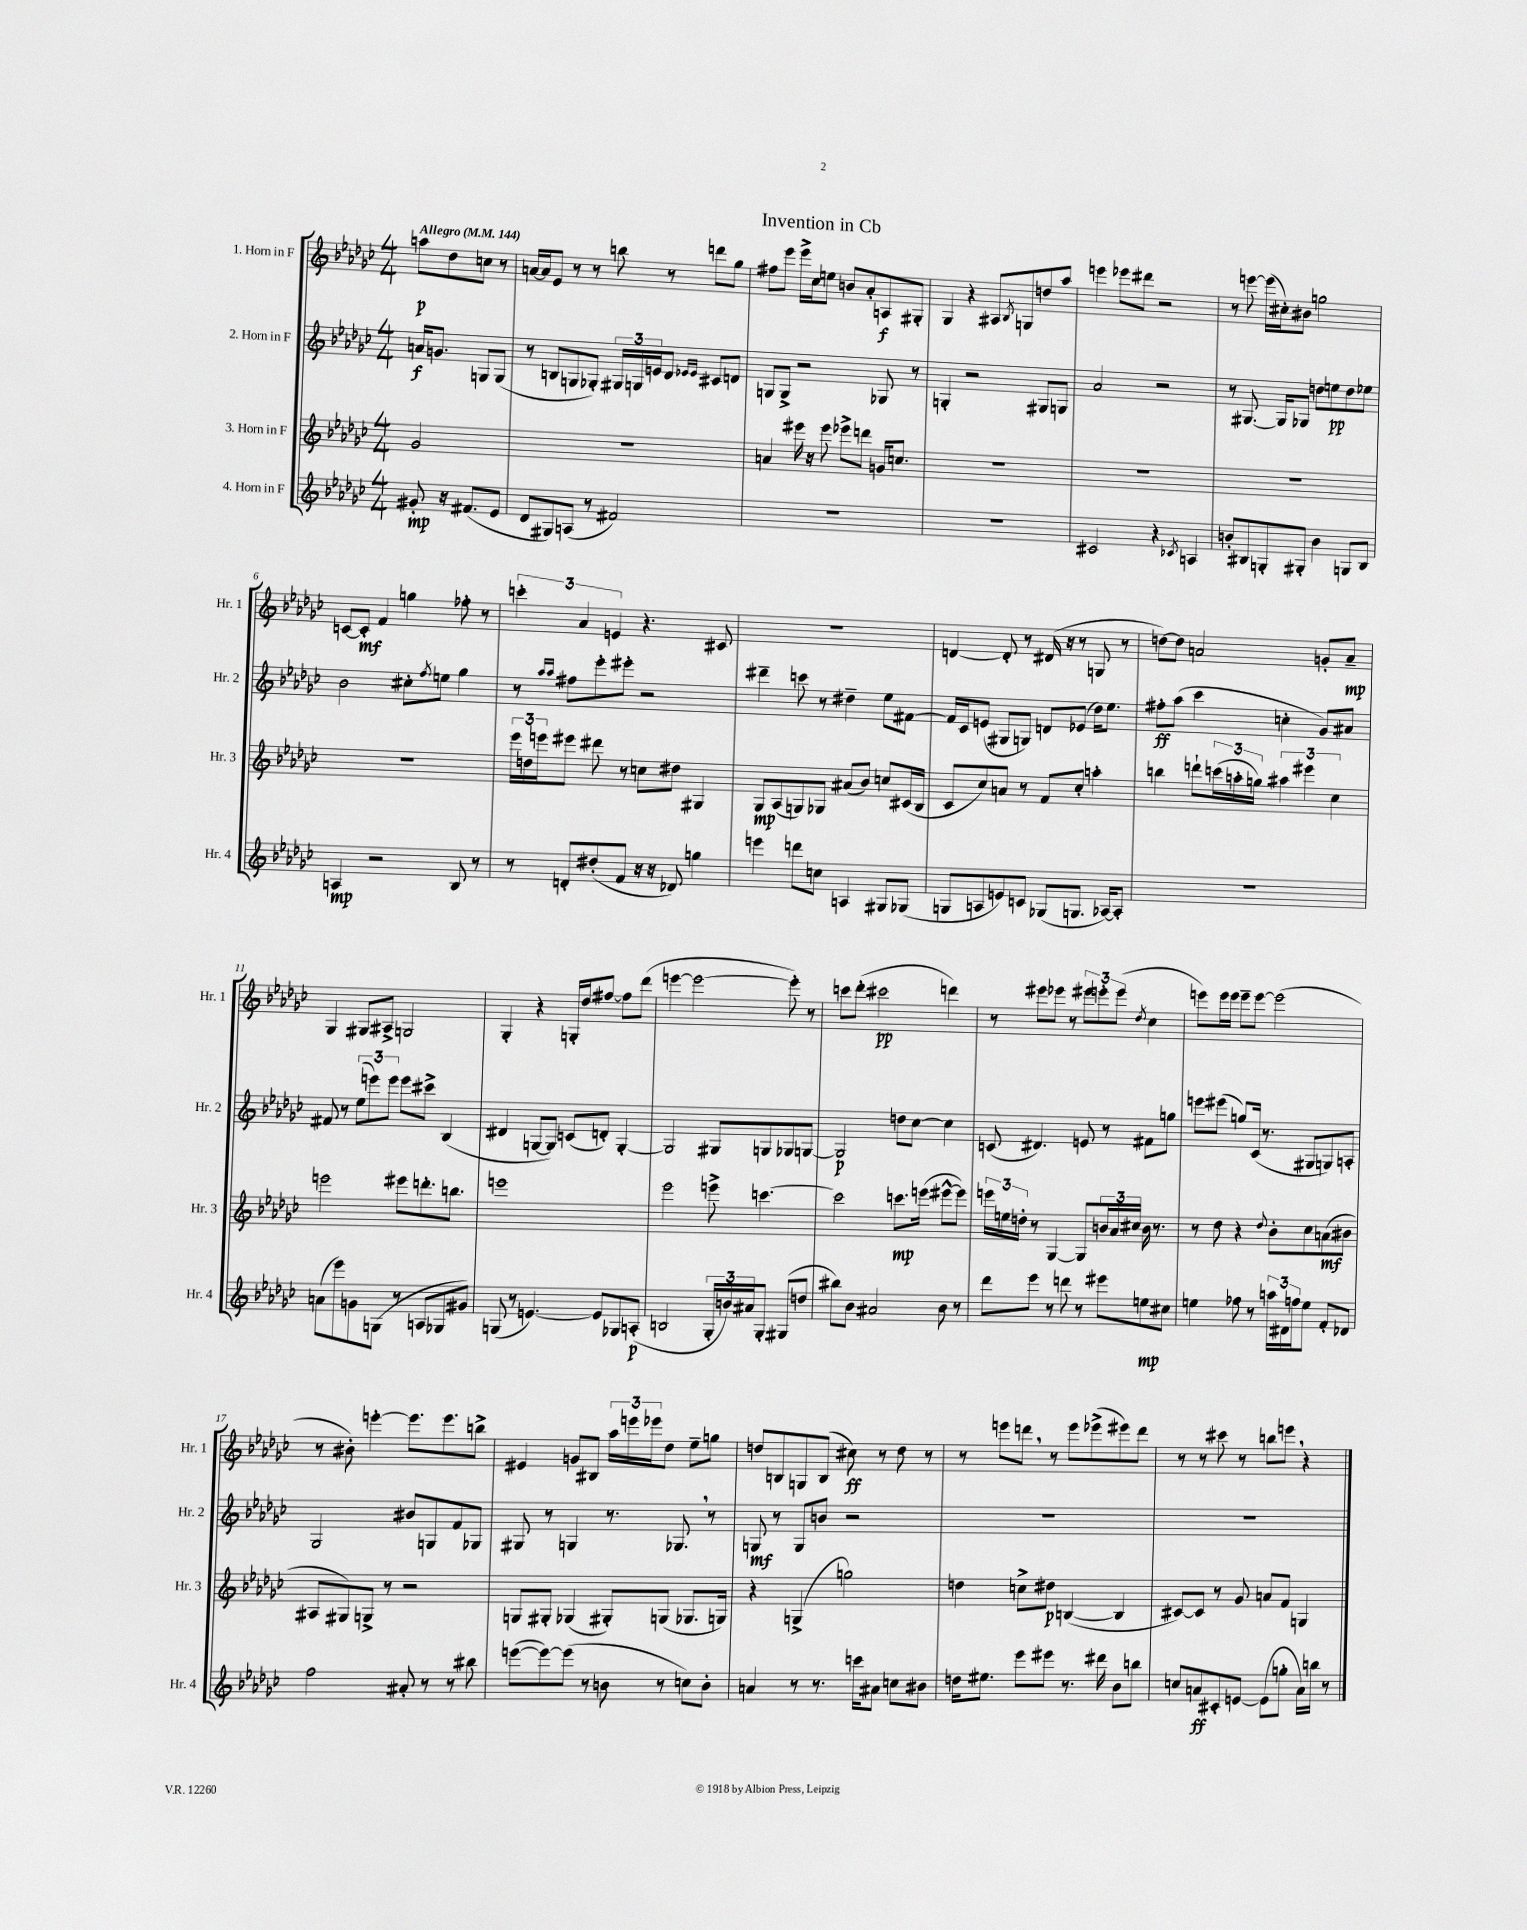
\header { title = "Invention in Cb" }
<<
\new StaffGroup <<
\new Staff = "s0" \with { instrumentName = "1. Horn in F" shortInstrumentName = "Hr. 1" } {
    \clef treble \key ges \major \numericTimeSignature \time 4/4 \partial 2 \tempo "Allegro" 4 = 144
    a''8\p des''8 c''8 r8 |
    a'16~ a'16 ees'8 r8 r8 b''8 r8 d'''8 ges''8 |
    fis''8 ees'''8 ees'''16-> ces''16 e''8 b'8 aes'8-. a8\f gis8-. |
    ges4 r4 ais8 \acciaccatura { bes8 } g8 d''8 aes''8 |
    e'''4 ees'''8 dis'''8 r2 |
    r8 e'''8~ e'''16( cis''16-.) bis'8 g''2 |
    c'8~ c'8-.\mf f'4 g''4 fes''8-. r8 |
    \tuplet 3/2 { c'''4-. aes'4 e'4 } r4. cis'8 |
    R1 |
    d'4~ d'8-. r8 dis'16( r16 r8 g8 r8 |
    d''8~) d''8 a'2 g'8-. a'8--\mp |
    ges4 gis8 ais8-> g2 |
    ges4-. r4 g16-. des''16 fis''8~ fis''8 des'''8( |
    e'''4~ e'''2~ e'''8-.) r8 |
    c'''8 des'''8-.( cis'''2\pp d'''4) |
    r8 eis'''8 ees'''8 r8 \tuplet 3/2 { eis'''8 e'''8-. e'''8( } \acciaccatura { des''8 } ces''4 |
    e'''8) e'''16 e'''16 e'''8-- e'''8~ e'''2( |
    r8 bis'8-.) e'''4~-. e'''8. e'''8. b''8-> |
    eis'4 g'8 bis8 \tuplet 3/2 { aes''16 e'''16 ees'''16 } des''8 ees''8-- g''8 |
    d''8 b8 g8 b8( cis''8\ff) r8 d''8 r8 |
    r8 e'''8 d'''8 \breathe r8 e'''8 ees'''8->( eis'''8) d'''8 |
    r8 r8 cis'''8 r8 b''8 e'''8 \breathe r4 \bar "|." |
}
\new Staff = "s1" \with { instrumentName = "2. Horn in F" shortInstrumentName = "Hr. 2" } {
    \clef treble \key ges \major \numericTimeSignature \time 4/4 \partial 2
    a'16\f g'8. g8 g8( |
    r8 b8 g8 ges8-.) \tuplet 3/2 { gis16 g16 e'16 } des'8 \grace { ees'16 ees'16 } cis'8 d'8 |
    g8 g8-> r2 ges8 r8 |
    g4-. r2 gis8 g8 |
    aes'2 r2 |
    r8 gis8.~ gis16 ges8 d''8 e''8\pp d''8 ees''8 |
    bes'2 cis''8-. \acciaccatura { f''8 } e''8 ges''4 |
    r8 \grace { aes''16 aes''16 } fis''8 ees'''8-. eis'''8-. r2 |
    dis'''4-- c'''8 r8 dis''4-- ees''8 fis'8~ |
    fis'16 ces'16 e'8( gis8 g8) d'8 ees'8( des''16) ees''8. |
    fis''8-.\ff aes''8( ces'''4 c''4-. ges'8) ais'8 |
    fis'8 r8 \tuplet 3/2 { ees''8( e'''8) e'''8 } e'''8 cis'''8-> bes4( |
    dis'4 g8~ g8) c'8( d'8-.) g4~-. |
    g2 gis8 g8 ges8 g8~ |
    g2\p d''8 ces''8~ ces''4 |
    c'8( dis'4.) e'8 r8 fis'8 g''8 |
    e'''8 eis'''8( g''8) ces'16( r8. gis8 g8) a8-. |
    ges2 bis'8 g8 f'8 ges8 |
    gis8 r8 g4 r8. ges8. \breathe r8 |
    g8\mf r8 g8 b'8 r2 |
    R1 |
    R1 \bar "|." |
}
\new Staff = "s2" \with { instrumentName = "3. Horn in F" shortInstrumentName = "Hr. 3" } {
    \clef treble \key ges \major \numericTimeSignature \time 4/4 \partial 2
    ges'2 |
    R1 |
    a'4 eis'''16 r16 eis'''8 ees'''8-> d'''8 g'16 c''8. |
    R1 |
    R1 |
    R1 |
    R1 |
    \tuplet 3/2 { ees'''16 d''16 e'''16 } eis'''8 dis'''8 r8 c''8 dis''8 gis4 |
    ges8\mp aes8( g8) ges8 ais'8( bes'8) c''8 cis'16( bes16 |
    ces'8 ces''8) a'8 r8 f'8 ces''8-. a''4-. |
    b''4 d'''8-! \tuplet 3/2 { c'''16( a''16-. g''16) } \tuplet 3/2 { ais''4 eis'''4 ces''4 } |
    e'''2 eis'''8 d'''8.-. b''8. |
    e'''1 |
    ees'''2 e'''8-> c'''4.~ |
    c'''2 c'''8.\mp e'''16( eis'''8~-^ eis'''8) |
    \tuplet 3/2 { e'''16 e''16 d''16-. } r8 ges4~ ges8 \tuplet 3/2 { b'16 aes'16 cis''16 } b'16 r8. |
    r8 des''8 r4 \appoggiatura { des''8 } bes'8-. ces''8 a'8\mf( bis'8 |
    ais8 gis8) g8-> r8 r2 |
    g8 gis8-. ges4( gis8-.) g8( ges8. g16) |
    r4 g4->( g''2) |
    d''4 c''8-> dis''8\p b4~( b4 |
    cis'8~) cis'8 r8 ges'8 a'8 f'8 g4 \bar "|." |
}
\new Staff = "s3" \with { instrumentName = "4. Horn in F" shortInstrumentName = "Hr. 4" } {
    \clef treble \key ges \major \numericTimeSignature \time 4/4 \partial 2
    gis'8-.\mp r16 fis'8.( ees'8 |
    des'8 gis8) a8( r8 fis'2) |
    R1 |
    R1 |
    cis'2 r4 \acciaccatura { ces'8 } a4 |
    b'8-. bis8 g8-. gis8-. b'4 g8 bis8 |
    a4\mp r2 bes8 r8 |
    r8 d'8-. dis''8-.( f'8 r16 r16 des'8) g''4 |
    e'''4 d'''8 c''8 a4 gis8 ges8( |
    g8 a8 e'8) c'8 ges8( g8. aes16~) aes8-. |
    R1 |
    a'8( ees'''8) g'8 g8( r8 a8 ges8 gis'8) |
    g8( r8 e'4.~) e'8 ges8 a8-.\p( |
    b2 \tuplet 3/2 { ges16-. b'16) ais'16 } ges8-. gis8( d''8 |
    bis''8) bes'8 ais'2 bes'8 r8 |
    des'''8 ees'''8 r8 d'''8 r8 eis'''8 e''8\mp cis''8 |
    e''4 fes''8 r8 \tuplet 3/2 { a''16 dis'16 f''16 } e''8 f'8-. des'8 |
    f''2 ais'8-. r8 r8 bis''8 |
    e'''8~( e'''8~) e'''8( r8 b'8 r8 c''8) b'8-. |
    a'4 r8 r8. c'''16 ais'8 c''8 bis'8 |
    d''16 eis''8. ees'''8 eis'''8 r8. dis'''16 bes'8 b''8 |
    c''8 a'8\ff cis'8-. e'8~ e'8( g''8-. a'16) b''16 r8 \bar "|." |
}
>>
>>
